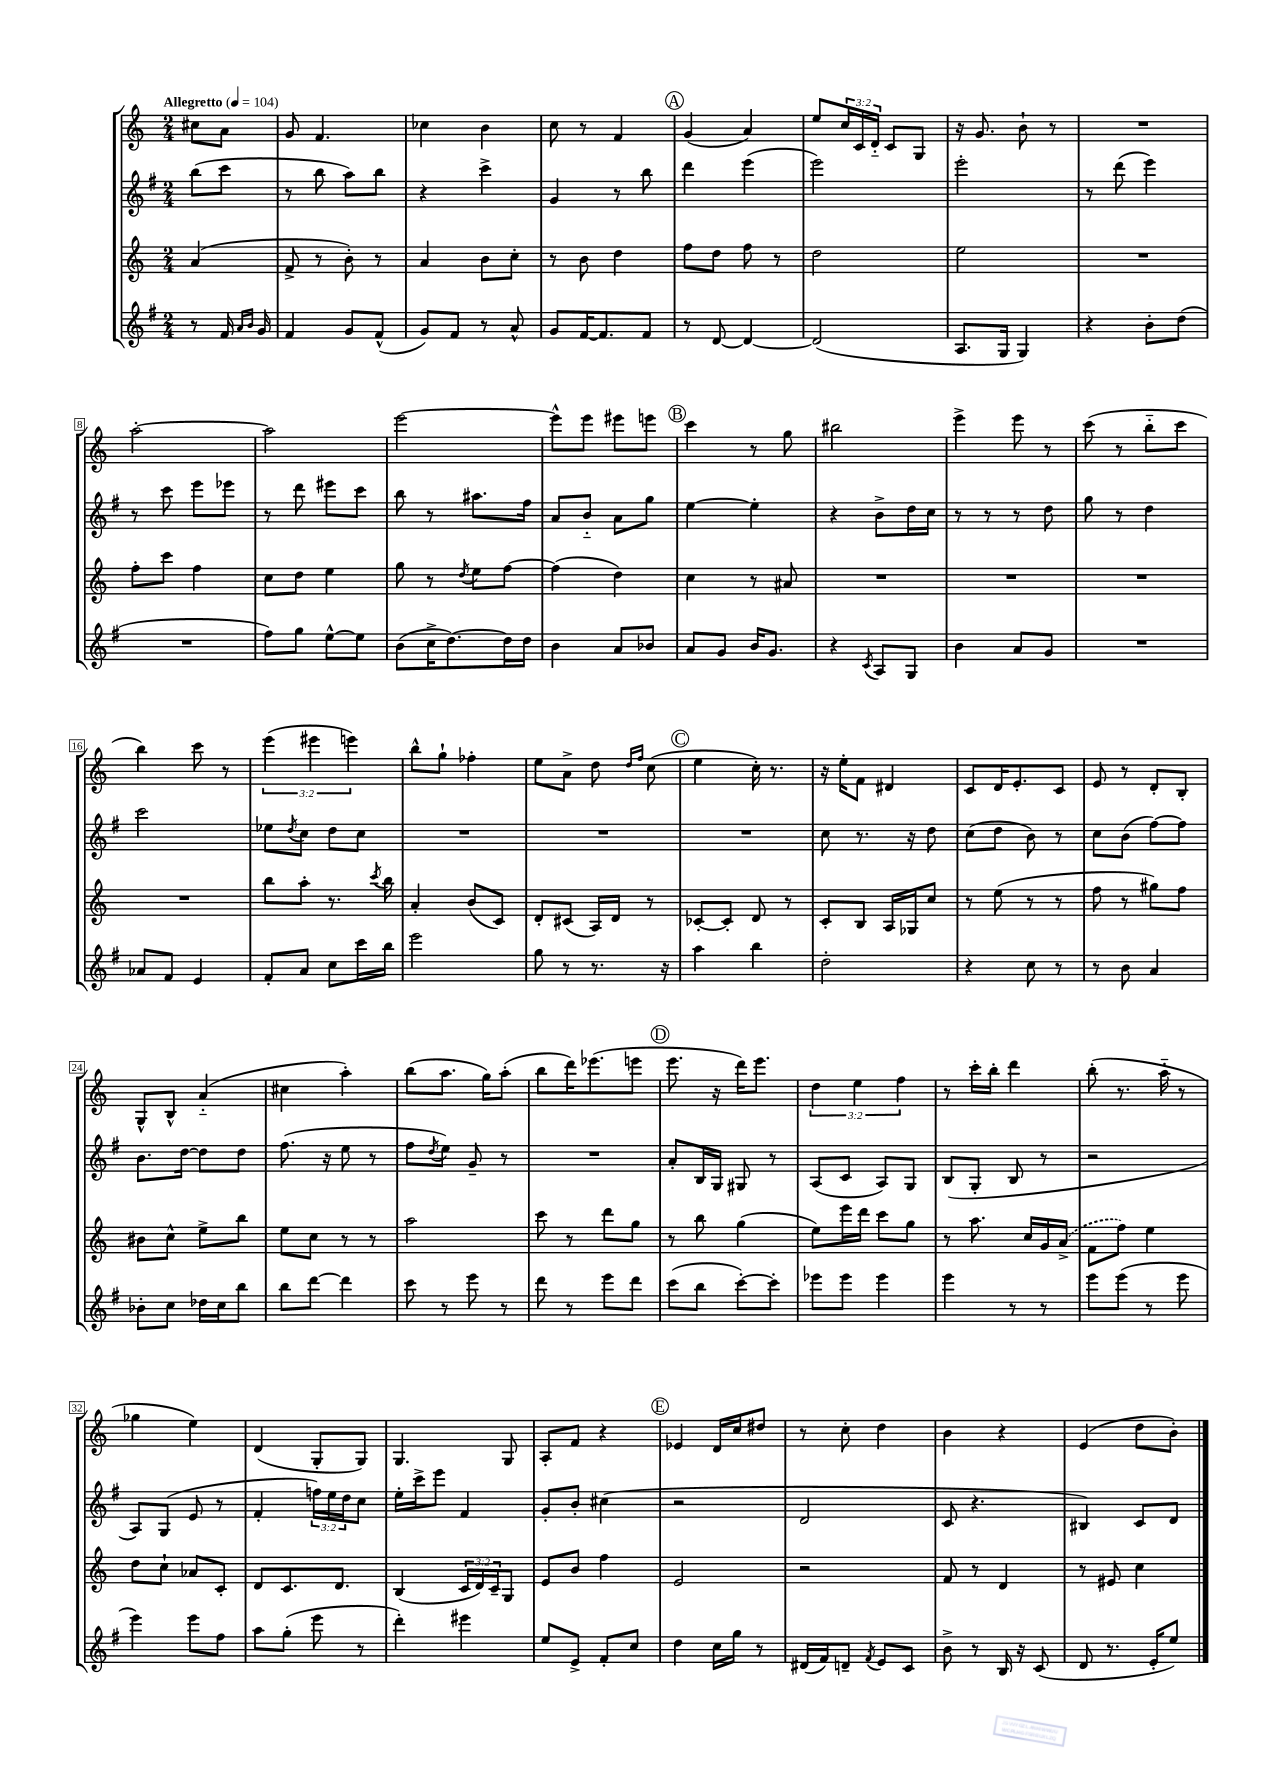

**kern	**kern	**kern	**kern
*staff4	*staff3	*staff2	*staff1
*clefG2	*clefG2	*clefG2	*clefG2
*k[f#]	*k[]	*k[f#]	*k[]
*M2/4	*M2/4	*M2/4	*M2/4
*MM104	*MM104	*MM104	*MM104
8r	(4a/	(8bb\L	8cc#\L
16f#/	.	8ccc\J	8a\J
16qqa/LL	.	.	.
16qqb/JJ	.	.	.
16g/	.	.	.
=	=	=	=
4f#/	8f^/	8r	8g/
.	8r	8bb\	4.f/
8g/L	8b'\)	8aa\L)	.
(8f#^^/J	8r	8bb\J	.
=	=	=	=
8g/L)	4a/	4r	4cc-\
8f#/J	.	.	.
8r	8b\L	4ccc^\	4b\
8a^^/	8cc'\J	.	.
=	=	=	=
8g/L	8r	4g/	8cc\
[16f#/K	8b\	.	8r
8.f#/]	.	.	.
.	4dd\	8r	4f/
8f#/J	.	8bb\	.
=	=	=	=
8r	8ff\L	4ddd\	(4g/
[8d/	8dd\J	.	.
4d/_	8ff\	(4eee\	4a/)
.	8r	.	.
=	=	=	=
(2d/]	2dd\	2eee\)	8ee/L
.	.	.	24cc/L
.	.	.	24c/
.	.	.	24d'~/JJ
.	.	.	8c/L
.	.	.	8G/J
=	=	=	=
8.A/L	2ee\	2eee'\	16r
.	.	.	8.g/
16G/Jk	.	.	.
4G/)	.	.	8b`\
.	.	.	8r
=	=	=	=
4r	2r	8r	2r
.	.	(8ddd\	.
8b'\L	.	4eee\)	.
(8dd\J	.	.	.
=	=	=	=
2r	8ff'\L	8r	[2aa'\
.	8ccc\J	8ccc\	.
.	4ff\	8eee\L	.
.	.	8eee-\J	.
=	=	=	=
8ff#\L)	8cc\L	8r	2aa\]
8gg\J	8dd\J	8ddd\	.
[8ee^^\L	4ee\	8eee#\L	.
8ee\]J	.	8ccc\J	.
=	=	=	=
(8b\L	8gg\	8bb\	[2eee\
16cc^\K	8r	8r	.
[8.dd\)	.	.	.
.	8qdd/	.	.
.	8ee\L	8.aa#\L	.
16dd\]L	[8ff\J	.	.
16dd\JJ	.	16ff#\Jk	.
=	=	=	=
4b\	(4ff\]	8a/L	8eee^^\]L
.	.	8b'~/J	8eee\J
8a/L	4dd\)	8a\L	8eee#\L
8b-/J	.	8gg\J	8eee\J
=	=	=	=
8a/L	4cc\	[4ee\	4ccc\
8g/J	.	.	.
16b/LK	8r	4ee'\]	8r
8.g/J	.	.	.
.	8a#/	.	8gg\
=	=	=	=
4r	2r	4r	2bb#\
8qc/	.	.	.
8A/L	.	8b^\L	.
8G/J	.	16dd\L	.
.	.	16cc\JJ	.
=	=	=	=
4b\	2r	8r	4eee^\
.	.	8r	.
8a/L	.	8r	8eee\
8g/J	.	8dd\	8r
=	=	=	=
2r	2r	8gg\	(8ccc\
.	.	8r	8r
.	.	4dd\	8bb'~\L
.	.	.	8ccc\J
=	=	=	=
8a-/L	2r	2ccc\	4bb\)
8f#/J	.	.	.
4e/	.	.	8ccc\
.	.	.	8r
=	=	=	=
8f#'/L	8bb\L	8ee-\L	(6eee\
.	.	8qdd/	.
8a/J	8aa'\J	8cc\J	.
.	.	.	6eee#\
8cc\L	8.r	8dd\L	.
.	.	.	6eee\)
16ccc\L	.	8cc\J	.
.	8qccc/	.	.
16bb\JJ	16bb\	.	.
=	=	=	=
2eee\	4a'/	2r	8bb^^\L
.	.	.	8gg`\J
.	(8b/L	.	4ff-'\
.	8c/J)	.	.
=	=	=	=
8gg\	8d'/L	2r	8ee\L
8r	(8c#/J	.	8a^\J
8.r	16A/LL)	.	8dd\
.	16d/JJ	.	.
.	.	.	16qqdd/LL
.	.	.	16qqff/JJ
.	8r	.	(8cc\
16r	.	.	.
=	=	=	=
4aa\	[8c-'/L	2r	4ee\
.	8c-'/]J	.	.
4bb\	8d/	.	16cc'\)
.	.	.	8.r
.	8r	.	.
=	=	=	=
2dd'\	8c'/L	8cc\	16r
.	.	.	16ee'\LK
.	8B/J	8.r	8f\J
.	16A/LL	.	4d#/
.	16G-/J	16r	.
.	8cc/J	8dd\	.
=	=	=	=
4r	8r	(8cc\L	8c/L
.	(8ee\	8dd\J	16d/K
.	.	.	8.e'/
8cc\	8r	8b\)	.
8r	8r	8r	8c/J
=	=	=	=
8r	8ff\	8cc\L	8e/
8b\	8r	(8b\J	8r
4a/	8gg#\L)	[8ff#\L)	8d'/L
.	8ff\J	8ff#\]J	8B'/J
=	=	=	=
8b-'\L	8b#\L	8.b\L	8G^^/L
8cc\J	8cc^^\J	.	8B^^/J
.	.	[16dd\Jk	.
16dd-\LL	8ee^\L	8dd\]L	(4a'~/
16cc\J	.	.	.
8bb\J	8bb\J	8dd\J	.
=	=	=	=
8bb\L	8ee\L	(8.ff#\	4cc#\
[8ddd\J	8cc\J	.	.
.	.	16r	.
4ddd\]	8r	8ee\	4aa'\)
.	8r	8r	.
=	=	=	=
8ccc\	2aa\	8ff#\L	(8bb\L
.	.	8qdd/	.
8r	.	8ee\J)	8.aa\J
8eee\	.	8g~/	.
.	.	.	16gg\LK)
8r	.	8r	(8aa'\J
=	=	=	=
8ddd\	8ccc\	2r	8bb\L
8r	8r	.	16ddd\K)
.	.	.	(8.eee-\
8eee\L	8ddd\L	.	.
8ddd\J	8gg\J	.	8eee\J
=	=	=	=
(8ccc\L	8r	8a'/L	8.eee\
8bb\J	8bb\	16B/L	.
.	.	16G/JJ	16r
[8ccc'\L)	(4gg\	8G#/	16ddd\LK)
.	.	.	8.eee\J
8ccc'\]J	.	8r	.
=	=	=	=
8eee-\L	8ee\L)	(8A/L	6dd\
8eee-\J	16eee\L	8c/J	.
.	.	.	6ee\
.	16ddd\JJ	.	.
4eee-\	8ccc\L	8A/L)	.
.	.	.	6ff\
.	8gg\J	8G/J	.
=	=	=	=
4eee\	8r	(8B/L	8r
.	8.aa\	8G'/J	16ccc'\LL
.	.	.	16bb'\JJ
8r	.	8B/	4ddd\
.	16cc/LL	.	.
8r	16g/	8r	.
.	(16a^/JJ	.	.
=	=	=	=
8eee\L	8f\L	2r	(8bb'\
(8eee\J	8ff\J)	.	8.r
8r	4ee\	.	.
.	.	.	16aa'~\
8eee\	.	.	8r
=	=	=	=
4eee\)	8dd\L	8A/L)	4gg-\
.	8cc`\J	(8G/J	.
8eee\L	8a-/L	8e/	4ee\)
8ff#\J	8c'/J	8r	.
=	=	=	=
8aa\L	8d/L	4f#'/	(4d/
(8gg'\J	8.c/	.	.
8eee\	.	24ff\LL)	8G'/L
.	.	24ee\	.
.	8.d/J	.	.
.	.	24dd\J	.
8r	.	8cc\J	8G/J)
=	=	=	=
4ddd'\)	(4B/	16ee'\LL	4.G/
.	.	16ccc^\J	.
.	.	8eee\J	.
4eee#\	24c/LL	4f#/	.
.	24d/)	.	.
.	24c~/J	.	.
.	8G/J	.	8G/
=	=	=	=
8ee/L	8e/L	8g'/L	8A'/L
8e^/J	8b/J	8b'/J	8f/J
8f#'/L	4ff\	(4cc#\	4r
8cc/J	.	.	.
=	=	=	=
4dd\	2e/	2r	4e-/
16cc\LL	.	.	16d/LL
16gg\JJ	.	.	16cc/J
8r	.	.	8dd#/J
=	=	=	=
(16d#/LL	2r	2d/	8r
16f#/J)	.	.	.
8d~/J	.	.	8cc'\
8qf#/	.	.	.
8e/L	.	.	4dd\
8c/J	.	.	.
=	=	=	=
8b^\	8f/	8c/	4b\
8r	8r	4.r	.
16B/	4d/	.	4r
16r	.	.	.
(8c/	.	.	.
=	=	=	=
8d/	8r	4B#/)	(4e/
8.r	8e#/	.	.
.	4cc\	8c/L	8dd\L
16e'/LK	.	.	.
8ee/J)	.	8d/J	8b'\J)
==	==	==	==
*-	*-	*-	*-
